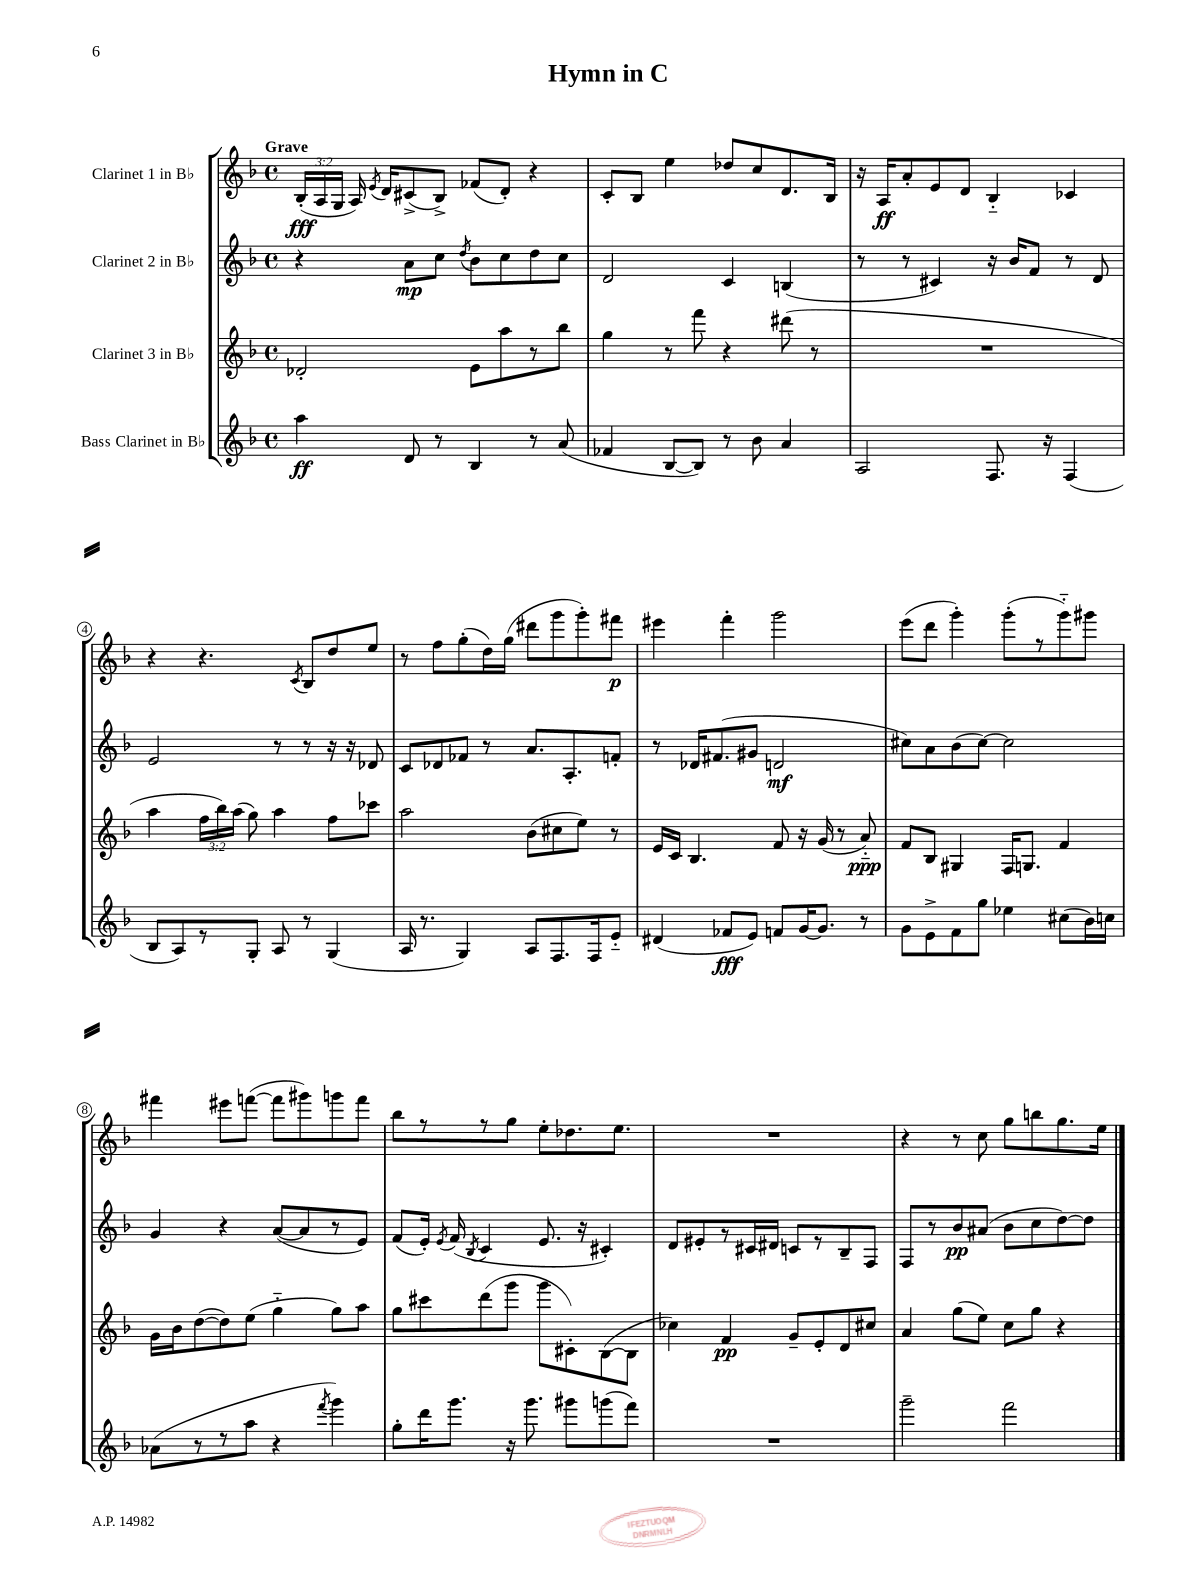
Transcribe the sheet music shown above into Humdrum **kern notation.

**kern	**kern	**kern	**kern
*staff4	*staff3	*staff2	*staff1
*clefG2	*clefG2	*clefG2	*clefG2
*k[b-]	*k[b-]	*k[b-]	*k[b-]
*M4/4	*M4/4	*M4/4	*M4/4
*met(c)	*met(c)	*met(c)	*met(c)
4aa	2d-'	4r	(24B-'
.	.	.	24A
.	.	.	24G
.	.	.	16A)
.	.	.	8qe
.	.	.	16d
8d	.	8a	(8c#^
8r	.	8cc	8B-^)
.	.	8qdd	.
4B-	8e	8b-	(8f-
.	8aa	8cc	8d')
8r	8r	8dd	4r
(8a	8bb-	8cc	.
=	=	=	=
4f-	4gg	2d	8c'
.	.	.	8B-
[8B-	8r	.	4ee
8B-])	8fff	.	.
8r	4r	4c	8dd-
8b-	.	.	8cc
4a	(8ddd#	(4B	8.d
.	8r	.	.
.	.	.	16B-
=	=	=	=
2A	1r	8r	16r
.	.	.	16A
.	.	8r	8a'
.	.	4c#)	8e
.	.	.	8d
8.F	.	16r	4B-'~
.	.	16b-	.
.	.	8f	.
16r	.	.	.
(4F	.	8r	4c-
.	.	8d	.
=	=	=	=
8B-	4aa	2e	4r
8A)	.	.	.
8r	24ff	.	4.r
.	24bb-)	.	.
.	(24aa	.	.
8G'	8gg)	.	.
8A	4aa	8r	.
.	.	.	8qc
8r	.	8r	8B-
(4G	8ff	16r	8dd
.	.	16r	.
.	8ccc-	8d-	8ee
=	=	=	=
16A	2aa	8c	8r
8.r	.	.	.
.	.	8d-	8ff
4G)	.	8f-	(8gg'
.	.	8r	16dd)
.	.	.	(16gg
8A	(8b-	8.a	8ddd#
8.F	8cc#	.	8ggg
.	.	8.A'	.
.	8ee)	.	8ggg')
16F	.	.	.
8e'~	8r	8f'	8fff#
=	=	=	=
(4d#	16e	8r	4eee#
.	16c	.	.
.	4.B-	16d-	.
.	.	(8.f#	.
8f-	.	.	4fff'
8e)	.	8g#	.
8f	8f	2d	2ggg
[16g	16r	.	.
8.g]	(16g	.	.
.	8r	.	.
8r	8a'~)	.	.
=	=	=	=
8g	8f	8cc#)	(8eee
8e^	8B-	8a	8ddd
8f	4G#	(8b-	4ggg')
8gg	.	[8cc#)	.
4ee-	16F	2cc#]	(8ggg'
.	8.G	.	.
.	.	.	8r
(8cc#	4f	.	8ggg'~)
16b-)	.	.	8ggg#
16cc	.	.	.
=	=	=	=
(8a-	16g	4g	4fff#
.	16b-	.	.
8r	([8dd	.	.
8r	8dd])	4r	8eee#
8aa	(8ee	.	([8fff
4r	4gg'~	([8a	8fff]
.	.	8a]	8ggg#)
8qfff	.	.	.
4ggg)	8gg)	8r	8ggg
.	8aa	8e)	8fff
=	=	=	=
8gg'	8gg	(8f	8bb-
16ddd	8ccc#	16e')	8r
.	.	8qe	.
8.ggg	.	(16f	.
.	.	8qB-	.
.	(8ddd	4c	8r
16r	8ggg	.	8gg
8.ggg	.	.	.
.	8ggg	8.e	8ee'
8ggg#	8c#')	.	8.dd-
.	.	16r	.
(8ggg	([8B-	4c#')	.
.	.	.	8.ee
8fff)	8B-]	.	.
=	=	=	=
1r	4cc-)	8d	1r
.	.	8e#'	.
.	4f	8r	.
.	.	16c#	.
.	.	16d#	.
.	8g~	8c	.
.	8e'	8r	.
.	8d	8B-~	.
.	8cc#	8F	.
=	=	=	=
2ggg~	4a	8F	4r
.	.	8r	.
.	(8gg	8b-	8r
.	8ee)	(8a#	8cc
2fff	8cc	8b-	8gg
.	8gg	8cc	8bb
.	4r	[8dd)	8.gg
.	.	8dd]	.
.	.	.	16ee
==	==	==	==
*-	*-	*-	*-
